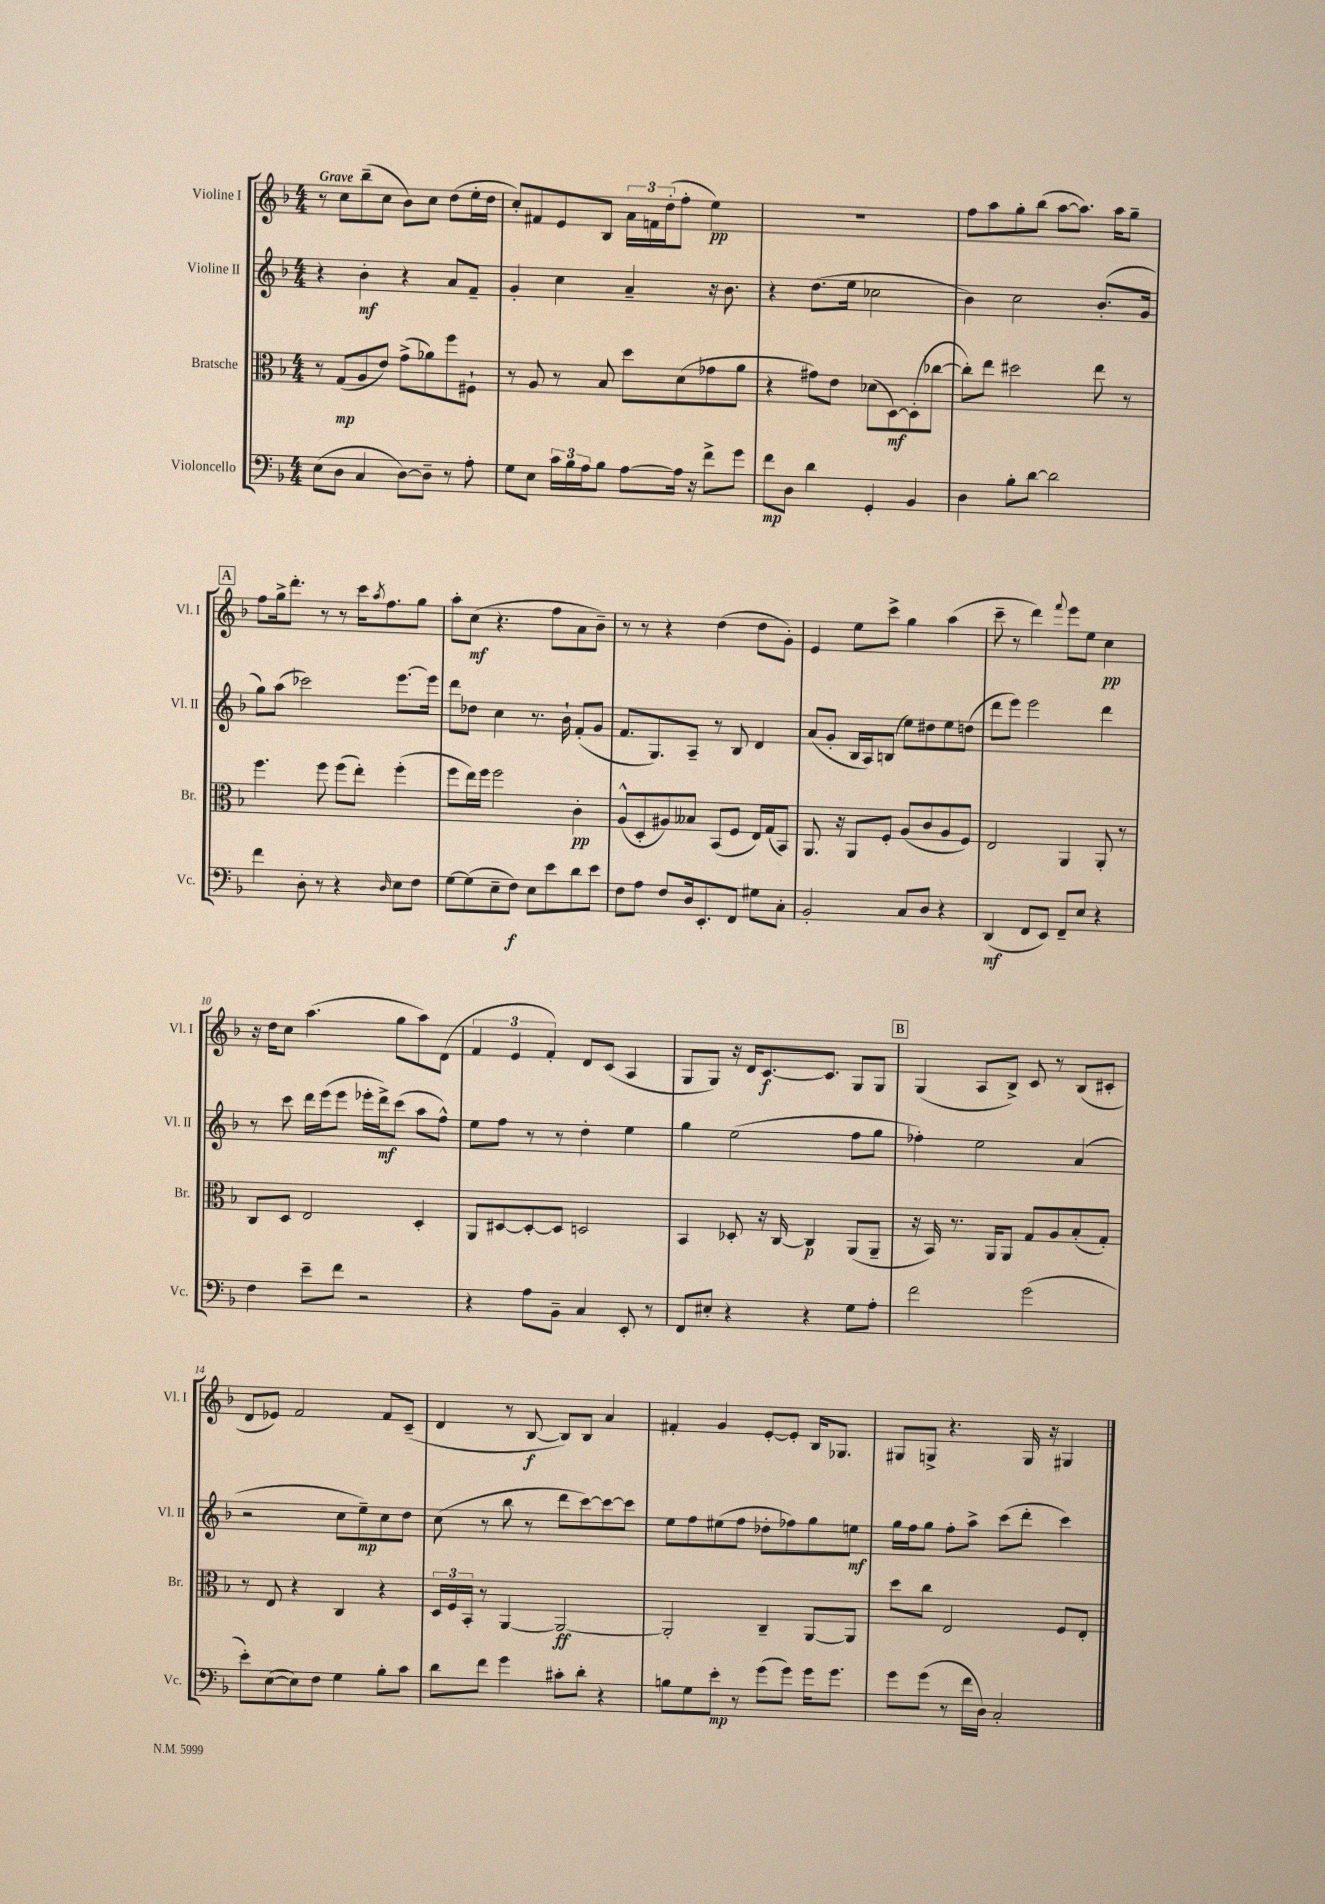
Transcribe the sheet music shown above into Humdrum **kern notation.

**kern	**kern	**kern	**kern
*staff4	*staff3	*staff2	*staff1
*clefF4	*clefC3	*clefG2	*clefG2
*k[b-]	*k[b-]	*k[b-]	*k[b-]
*M4/4	*M4/4	*M4/4	*M4/4
(8E	8r	4r	8r
8D	(8G	.	8cc
4C	8A	4b-'	(8bb-~
.	8e)	.	8cc
[8D)	(8g^	4r	8b-)
8D~]	8a-)	.	8cc
8r	8ff	8a	(8dd
8A'	8F#`	8f~	16ee'
.	.	.	16dd
=	=	=	=
8G	8r	4g'	8cc')
8E	8A	.	8f#
24c	8r	4cc	8e
24B-	.	.	.
24A	.	.	.
8B-	8B-	.	8B-
[8A	8dd	4a~	24a
.	.	.	24f
.	.	.	(24dd'
16A]	(8d	.	8ff'
16r	.	.	.
8f^	8g-	16r	4ee)
.	.	8.b-	.
8g	8a	.	.
=	=	=	=
8f	4r	4r	1r
8D	.	.	.
4d	8g#)	(8.dd	.
.	8e	.	.
.	.	16ee	.
4GG'	(8d-	2cc-	.
.	[8D)	.	.
4BB-	(8D']	.	.
.	[8cc-	.	.
=	=	=	=
4D	8cc-'])	4b-)	8ff
.	8ee	.	8aa
8B-'	2dd#	2cc	8gg'
[8d	.	.	(8bb-
2d]	.	.	[8aa
.	.	.	8.aa])
.	8ee	(8.b-'	.
.	.	.	16aa
.	8r	.	8gg~
.	.	16g	.
=	=	=	=
4f	4.ff	8gg)	8ff
.	.	(8aa	16gg^
.	.	.	8.ddd'
8D'	.	2ccc-)	.
8r	8ff	.	8r
4r	(8ff	.	8r
.	8ee')	.	16ccc
.	.	.	8qaa
.	.	.	8.ff
16qqD	.	.	.
8E	(4ff'	[8.eee	.
8F	.	.	8gg
.	.	16eee]	.
=	=	=	=
[8G	8ff	8ddd	8aa'
(8G]	16ee)	8dd-	(8cc
.	16ff	.	.
8E~	2ff	4cc	4.r
8F)	.	.	.
8E	.	8.r	.
8e	.	.	8ff
.	.	16b-`	.
8d	4c'	(8f'	8a
8e	.	8g	8b-~)
=	=	=	=
8F	(8A^^	8.f	8r
8A	8D'	.	8r
.	.	8.G)	.
8F	8A#)	.	4r
16D	8B--	8A~	.
8.EE'	.	.	.
.	(8BB-	8r	(4dd
8FF	8F	8B-	.
8G#	16E)	4d	8dd
.	(16G	.	.
8C'	8BB-)	.	8g')
=	=	=	=
2BB-'	8.AA	(8a	4e
.	.	8g'	.
.	16r	.	.
.	8AA	16B-	8ee
.	.	16A)	.
.	8F'	(8B	8ccc^
8C	(8A	8ee)	4gg
8D	8c	8dd#	.
4r	8A	8ee	(4aa
.	8F)	(8dd	.
=	=	=	=
(4DD	2E	8ddd	8ccc~
.	.	8eee)	8r
8FF	.	2eee	4ddd)
8EE)	.	.	.
.	.	.	8qqfff
8FF~	4AA	.	8eee
8E	.	.	8ee
4r	8AA'	4ddd	4cc
.	8r	.	.
=	=	=	=
4F	8C	8r	16r
.	.	.	16dd
.	8D	8ccc	8cc
8e~	2E	16ddd	(4.aa
.	.	(16eee	.
8f	.	8eee	.
2r	.	16eee-'	.
.	.	16ddd^)	.
.	.	(8ccc	8gg
.	4D'	8aa	8aa)
.	.	8ff^^)	(8d
=	=	=	=
4r	8AA	8ee	6f
.	[8D#	8ff	.
.	.	.	6e
8A	8D#'_	8r	.
.	.	.	6f')
8BB-~	8D#]	8r	.
4C	2D	4dd'	8d
.	.	.	(8c
8EE'	.	4ee	4A
8r	.	.	.
=	=	=	=
8FF	4BB-	4gg	8G
8E#'	.	.	8G)
4r	8D-'	(2ee	16r
.	.	.	16d
.	16r	.	[8.c
.	[16C	.	.
4r	4C]	.	.
.	.	.	8.c]
8G	(8AA	8ff	8G
8A'	8AA~	8gg	8G
=	=	=	=
2f	16r	4ff-')	(4G
.	16BB-)	.	.
.	8.r	.	.
.	.	2ee	8A
.	16AA	.	.
.	8AA	.	8B-^)
(2g	8G	.	8c
.	8A	.	8r
.	(8B-'	(4a	(8B-
.	8G')	.	8c#'
=	=	=	=
8e')	8r	2r	8d
([8E	8E	.	8e-)
8E])	4r	.	2f
8F	.	.	.
4G	4C	8cc	.
.	.	8ee~)	.
8B-'	4r	8cc	8f
8c	.	8dd	(8c~
=	=	=	=
8d	24D	(8cc	4d
.	24F	.	.
.	24BB-'	.	.
8f	8r	8r	.
4g	[4AA	8bb-	8r
.	.	8r	[8B-
8c#'	2AA_	8ddd	8B-])
8d'	.	[8ccc)	8B-
4r	.	8ccc_	4a
.	.	8ccc]	.
=	=	=	=
8B	2AA']	8ee	4f#'
8G	.	8ff	.
8e'	.	(8ee#	4g
8r	.	8ff	.
(8g	4C~	8dd-'	[8e'
8g)	.	8ff-)	8e']
16g	[8AA	8gg	16B-
8.g	.	.	8.G-
.	8AA]	8ee	.
=	=	=	=
8g	8dd	16gg	8G#
.	.	16ff	.
(8g	8cc	8gg	8G^
8r	2E	8ff'	4.r
16f	.	8aa^	.
16D)	.	.	.
2C'	.	(8ccc	.
.	.	8ddd'	16G
.	.	.	16r
.	8F	4ccc)	4G#
.	8E'	.	.
==	==	==	==
*-	*-	*-	*-
